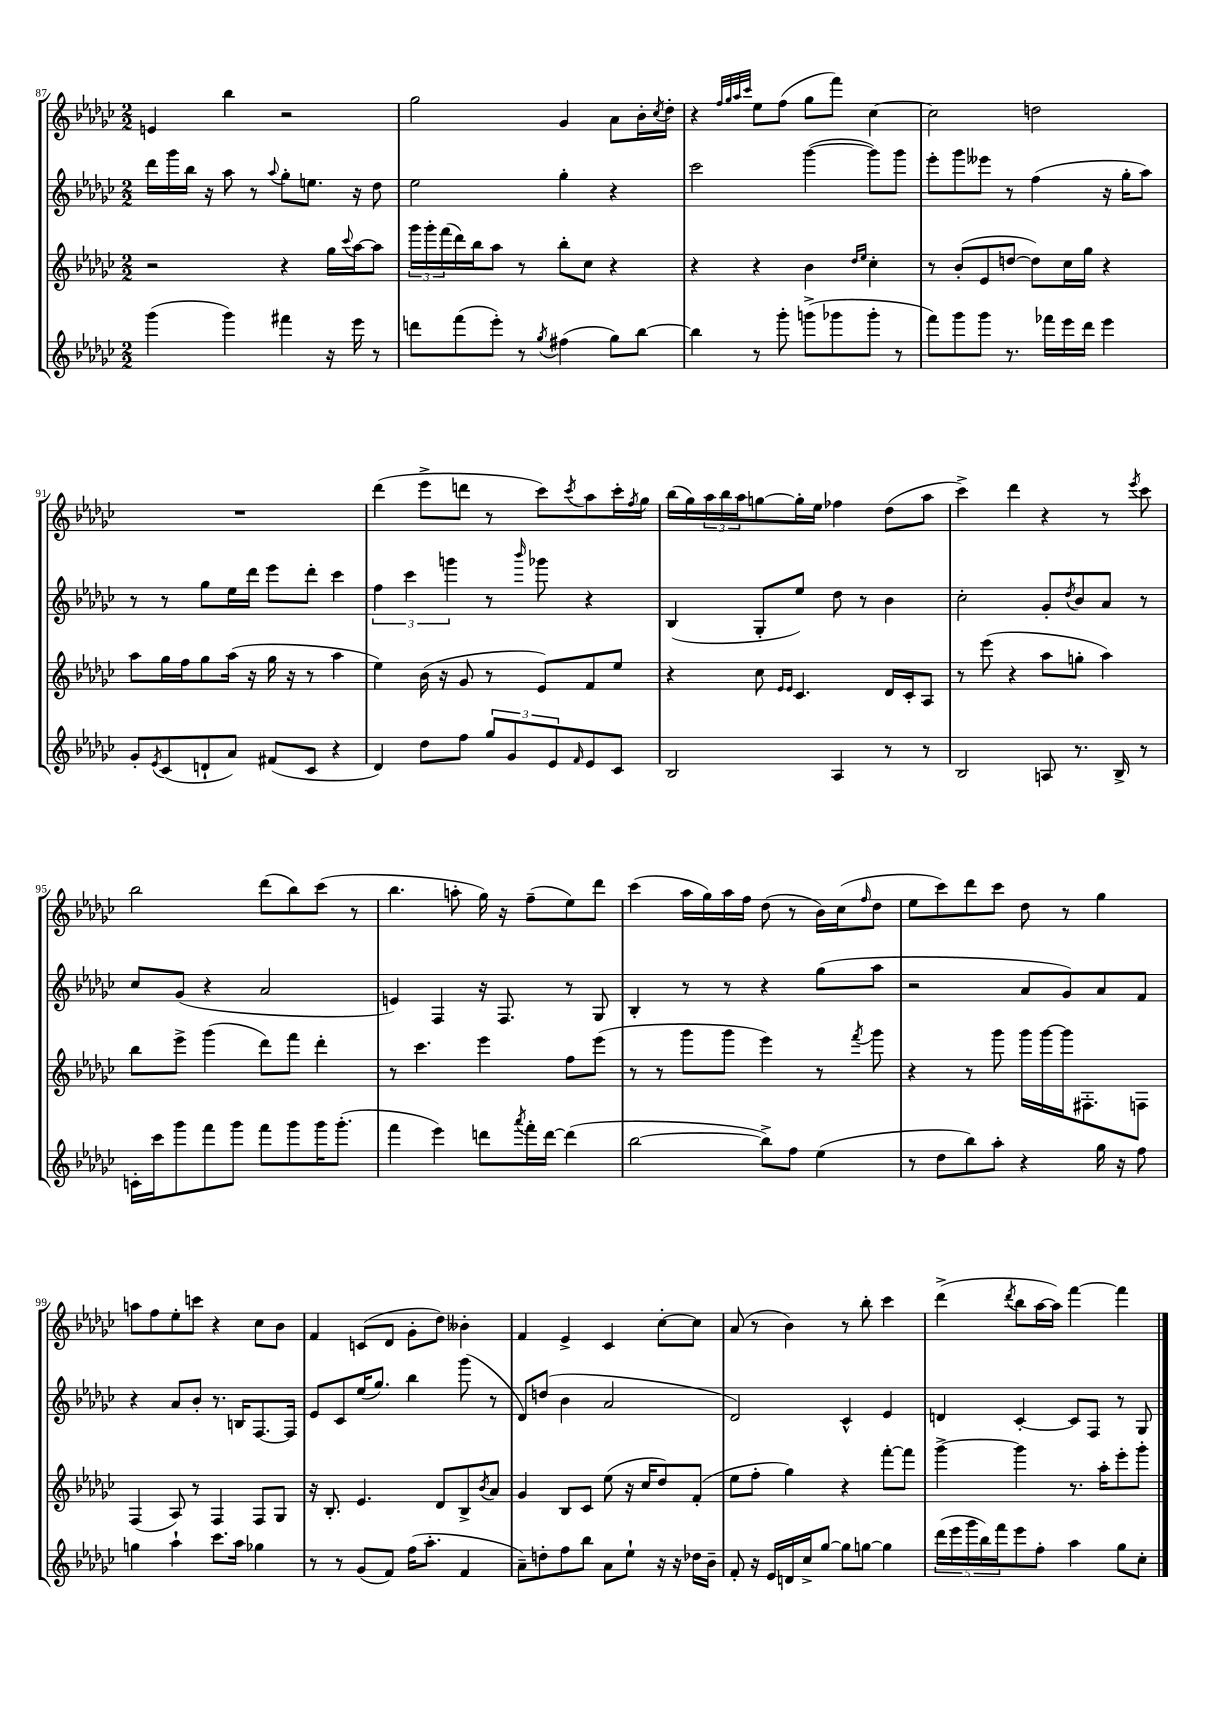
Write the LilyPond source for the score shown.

<<
\new StaffGroup <<
\new Staff = "s0" {
    \clef treble \key ges \major \numericTimeSignature \time 2/2
    e'4 bes''4 r2 |
    ges''2 ges'4 aes'8 bes'16-. \acciaccatura { ces''8 } des''16-. |
    r4 \grace { f''32 ges''32 aes''32 ces'''32 } ees''8 f''8( ges''8 f'''8) ces''4~ |
    ces''2 d''2 |
    R1 |
    des'''4( ees'''8-> d'''8 r8 ces'''8) \acciaccatura { ces'''8 } aes''8 ces'''16-. \acciaccatura { f''8 } ges''16 |
    bes''16( ges''16) \tuplet 3/2 { aes''16 bes''16 aes''16 } g''8~ g''16-. ees''16 fes''4 des''8( aes''8 |
    ces'''4->) des'''4 r4 r8 \acciaccatura { ees'''8 } ces'''8 |
    bes''2 des'''8( bes''8) ces'''8( r8 |
    bes''4. a''8-. ges''16) r16 f''8--( ees''8) des'''8 |
    ces'''4( aes''16 ges''16) aes''16 f''16 des''8( r8 bes'16) ces''16( \grace { f''16 } des''8 |
    ees''8 ces'''8) des'''8 ces'''8 des''8 r8 ges''4 |
    a''8 f''8 ees''8-. c'''8 r4 ces''8 bes'8 |
    f'4 c'8( des'8 ges'8-. des''8) beses'4-. |
    f'4 ees'4-> ces'4 ces''8~-. ces''8 |
    aes'8( r8 bes'4) r8 bes''8-. ces'''4 |
    des'''4->( \acciaccatura { des'''8 } bes''8 aes''16~ aes''16) f'''4~ f'''4 \bar "|." |
}
\new Staff = "s1" {
    \clef treble \key ges \major \numericTimeSignature \time 2/2
    des'''16 ges'''16 bes''16 r16 aes''8 r8 \appoggiatura { aes''8 } ges''8-. e''8. r16 des''8 |
    ees''2 ges''4-. r4 |
    ces'''2 ges'''4~( ges'''8) ges'''8 |
    ees'''8-. ges'''8 eeses'''8 r8 f''4( r16 ges''16-. aes''8) |
    r8 r8 ges''8 ees''16 des'''16 ees'''8 des'''8-. ces'''4 |
    \tuplet 3/2 { f''4 ces'''4 g'''4 } r8 \grace { bes'''16 } ges'''8 r4 |
    bes4( ges8-. ees''8) des''8 r8 bes'4 |
    ces''2-. ges'8-. \acciaccatura { des''8 } bes'8 aes'8 r8 |
    ces''8 ges'8( r4 aes'2 |
    e'4) f4 r16 f8. r8 ges8 |
    bes4-. r8 r8 r4 ges''8( aes''8 |
    r2 aes'8 ges'8) aes'8 f'8 |
    r4 aes'8 bes'8-. r8. b16 f8.~ f16 |
    ees'8 ces'8 ees''16( ges''8.) bes''4 ges'''8( r8 |
    des'8) d''8( bes'4 aes'2 |
    des'2) ces'4-^ ees'4 |
    d'4 ces'4~-. ces'8 f8 r8 ges8 \bar "|." |
}
\new Staff = "s2" {
    \clef treble \key ges \major \numericTimeSignature \time 2/2
    r2 r4 ges''16 \appoggiatura { ces'''8 } aes''16~ aes''8 |
    \tuplet 3/2 { ges'''16 ges'''16-. f'''16( } des'''16) bes''16 aes''8 r8 bes''8-. ces''8 r4 |
    r4 r4 bes'4 \grace { des''16 ees''16 } ces''4-. |
    r8 bes'8-.( ees'8 d''8~ d''8) ces''16 ges''16 r4 |
    aes''8 ges''16 f''16 ges''8 aes''16( r16 ges''16 r16 r8 aes''4 |
    ees''4) bes'16( r16 ges'8 r8 ees'8) f'8 ees''8 |
    r4 ces''8 \grace { ees'16 ees'16 } ces'4. des'16 ces'16-. aes8 |
    r8 ees'''8( r4 aes''8 g''8-. aes''4) |
    bes''8 ees'''8-> ges'''4( des'''8) f'''8 des'''4-. |
    r8 ces'''4. ees'''4 f''8 ees'''8( |
    r8 r8 ges'''8 ges'''8 ees'''4) r8 \acciaccatura { f'''8 } ges'''8 |
    r4 r8 ges'''8 ges'''16 ges'''16~ ges'''16 fis8.-. f8 |
    f4( aes8) r8 f4 f8 ges8 |
    r16 bes8.-. ees'4. des'8 bes8-> \acciaccatura { bes'8 } aes'8 |
    ges'4 bes8 ces'8 ees''8( r16 ces''16 des''8) f'8-.( |
    ees''8 f''8-. ges''4) r4 f'''8~-. f'''8 |
    ges'''4~-> ges'''4 r8. aes''16-. ees'''8-. ges'''8-. \bar "|." |
}
\new Staff = "s3" {
    \clef treble \key ges \major \numericTimeSignature \time 2/2
    ges'''4( ges'''4) fis'''4 r16 ees'''16 r8 |
    d'''8 f'''8( ees'''8-.) r8 \acciaccatura { ges''8 } fis''4( ges''8) bes''8~ |
    bes''4 r8 ges'''8-. g'''8->( ges'''8 ges'''8-. r8 |
    f'''8) ges'''8 ges'''8 r8. fes'''16 ees'''16 des'''16 ees'''4 |
    ges'8-. \acciaccatura { ees'8 } ces'8( d'8-! aes'8) fis'8( ces'8 r4 |
    des'4) des''8 f''8 \tuplet 3/2 { ges''8 ges'8 ees'8 } \grace { f'16 } ees'8 ces'8 |
    bes2 aes4 r8 r8 |
    bes2 a8 r8. bes16-> r8 |
    c'16-. ces'''16 ges'''8 f'''8 ges'''8 f'''8 ges'''8 ges'''16 ges'''8.-.( |
    f'''4 ees'''4) d'''8 \acciaccatura { aes'''8 } f'''16-. d'''16~ d'''4( |
    bes''2~ bes''8->) f''8 ees''4( |
    r8 des''8 bes''8) aes''8-. r4 ges''16 r16 f''8 |
    g''4 aes''4-! ces'''8. aes''16 ges''4 |
    r8 r8 ges'8( f'8) f''16( aes''8.-. f'4 |
    aes'8--) d''8-. f''8 bes''8 aes'8 ees''8-! r16 r16 des''16 bes'16-- |
    f'8-. r16 ees'16 d'16 ces''16-> ges''8~ ges''8 g''8~ g''4 |
    \tuplet 5/4 { des'''16( ees'''16 ges'''16 bes''16) f'''16 } ees'''8 f''8-. aes''4 ges''8 ces''8-. \bar "|." |
}
>>
>>
\layout { \context { \Score currentBarNumber = #87 } }
